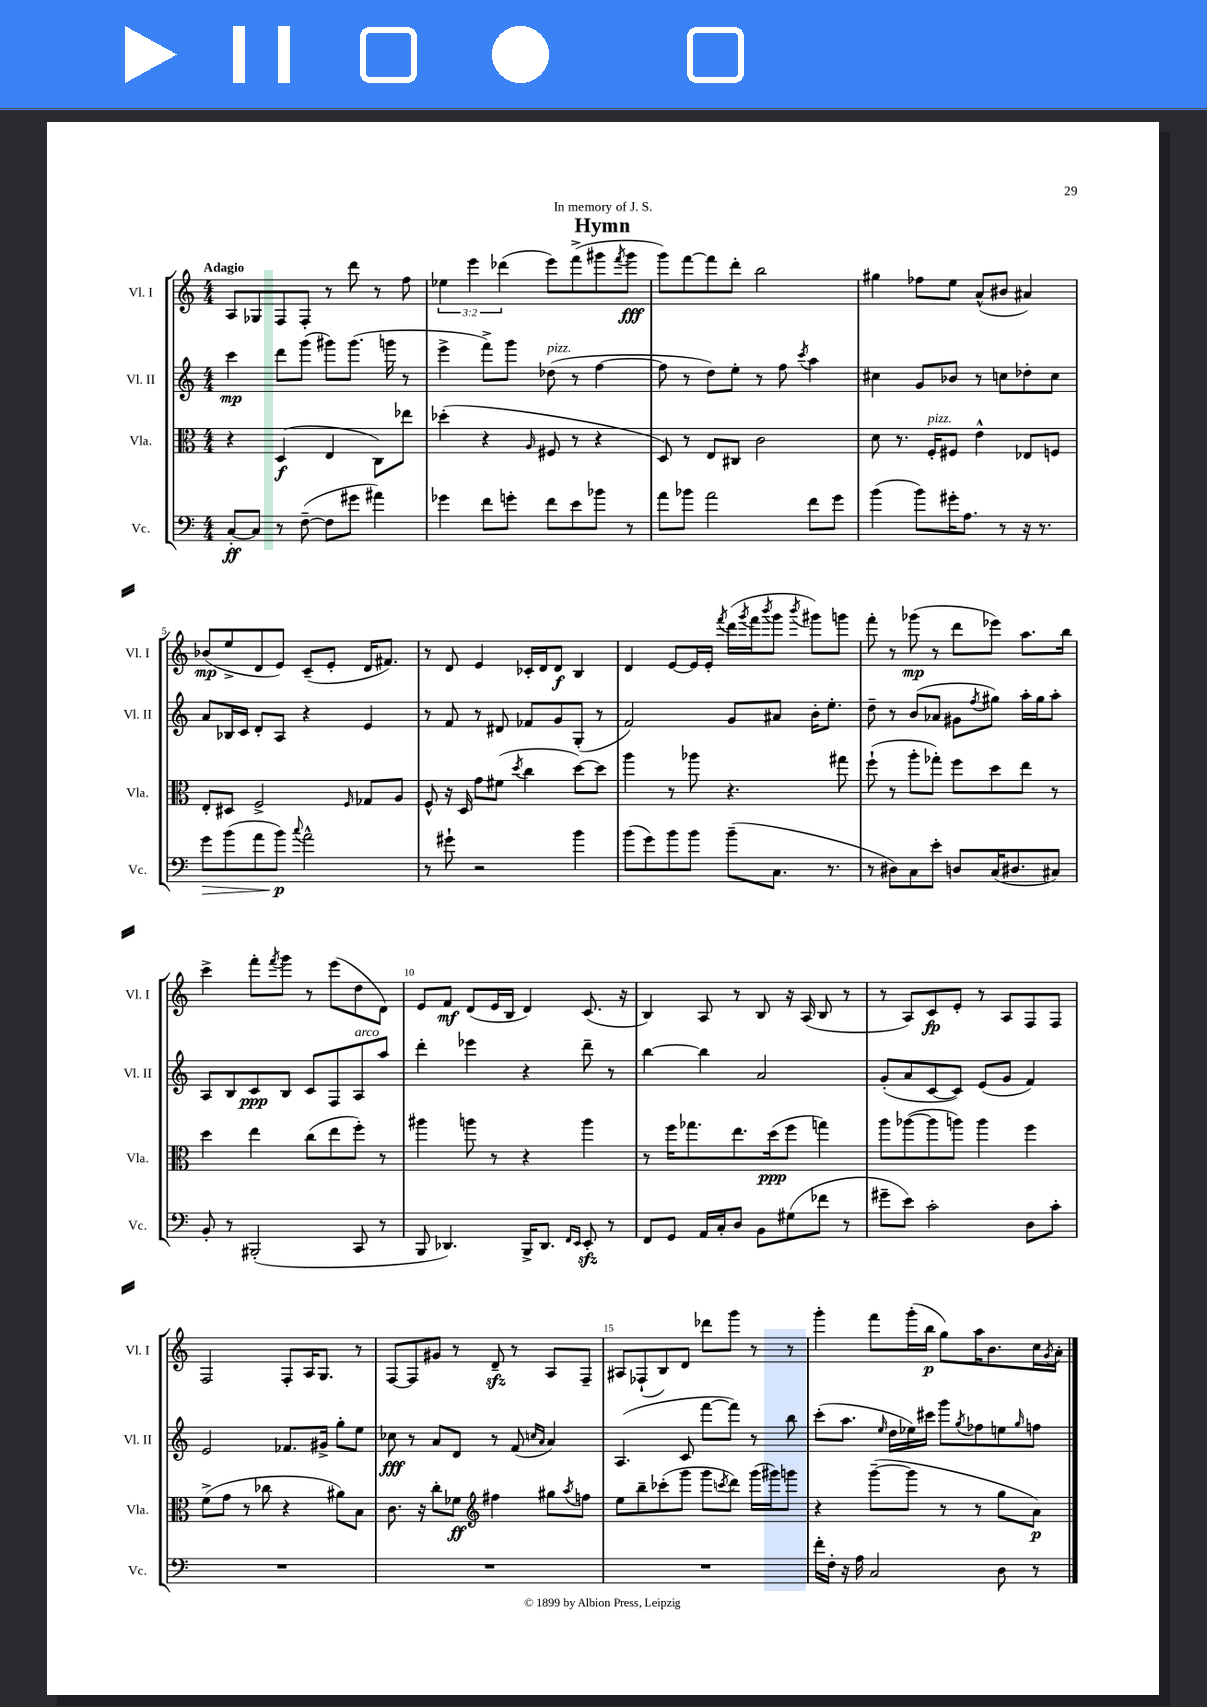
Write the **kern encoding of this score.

**kern	**dynam	**kern	**dynam	**kern	**dynam	**kern	**dynam
*part4	*part4	*part3	*part3	*part2	*part2	*part1	*part1
*staff4	*staff4	*staff3	*staff3	*staff2	*staff2	*staff1	*staff1
*I"Vc.	*	*I"Vla.	*	*I"Vl. II	*	*I"Vl. I	*
*I'Vc.	*	*I'Vla.	*	*I'Vl. II	*	*I'Vl. I	*
*clefF4	*	*clefC3	*	*clefG2	*	*clefG2	*
*k[]	*	*k[]	*	*k[]	*	*k[]	*
*M4/4	*	*M4/4	*	*M4/4	*	*M4/4	*
=1	=1	=1	=1	=1	=1	=1	=1
!	!	!	!	!	!	!LO:TX:a:B:t=Adagio	!
[8C'/L	ff	4r	.	4ccc\	mp	8A/L	.
8C/J]	.	.	.	.	.	8G-X/	.
8r	.	(4D/	f	8ddd\L	.	8F/	.
([8F~\	.	.	.	(8ggg\J	.	8F'/J	.
8F\L]	.	4E/	.	8ggg#X\L)	.	8r	.
8g#X\J	.	.	.	(8.ggg#\J	.	8ddd\	.
4a#X\)	.	8C\L)	.	.	.	8r	.
.	.	.	.	16gggn\	.	.	.
.	.	8ee-X\J	.	8r	.	8ff\	.
=2	=2	=2	=2	=2	=2	=2	=2
4g-X\	.	(4dd-X'\	.	4eee^\	.	6ee-X\	.
.	.	.	.	.	.	6eee\	.
8f\L	.	4r	.	8fff^\L)	.	.	.
.	.	.	.	.	.	(6ddd-X\	.
8gn'\J	.	.	.	8ggg\J	.	.	.
.	.	16qqA/	.	.	.	.	.
!	!	!	!	!LO:TX:a:i:t=pizz.	!	!	!
8f\L	.	8F#X/	.	(8dd-X\	.	8eee\L)	.
8e\	.	8r	.	8r	.	(8fff^\	.
8b-X\J	.	4r	.	[4ff\	.	8ggg#X\	.
.	.	.	.	.	.	8qfff/	.
8r	.	.	.	.	.	8ggg#\J	fff
=3	=3	=3	=3	=3	=3	=3	=3
8a\L	.	8D/)	.	8ff\]	.	8ggg\L)	.
8b-X\J	.	8r	.	8r	.	[8fff\	.
2a\	.	8E/L	.	8dd\L)	.	8fff\]	.
.	.	8C#X/J	.	8ee'\J	.	8ddd'\J	.
.	.	2c\	.	8r	.	2bb\	.
.	.	.	.	8ff\	.	.	.
.	.	.	.	8qccc/	.	.	.
8f\L	.	.	.	4aa\	.	.	.
8g\J	.	.	.	.	.	.	.
=4	=4	=4	=4	=4	=4	=4	=4
(4b\	.	8d\	.	4cc#X\	.	4gg#X\	.
.	.	8.r	.	.	.	.	.
8b\L)	.	.	.	8g/L	.	8ff-X\L	.
!	!	!LO:TX:a:i:t=pizz.	!	!	!	!	!
.	.	16F'/KL	.	.	.	.	.
16g#X'\K	.	8F#X/J	.	8b-X/J	.	8ee\J	.
8.A\J	.	.	.	.	.	.	.
.	.	4e^^\	.	8r	.	(8a^^/L	.
8r	.	.	.	8ccn\L	.	8b#X/J	.
16r	.	8E-X/L	.	8dd-X'\	.	4a#X/)	.
8.r	.	.	.	.	.	.	.
.	.	8Fn/J	.	8cc\J	.	.	.
!!LO:LB:g=z
=5	=5	=5	=5	=5	=5	=5	=5
!	!LO:HP:b	!	!	!	!	!	!
8g\L	>	8E'/L	.	8a/L	.	(8b-X/L	mp
(8b\	.	8D#X/J	.	16B-X/L	.	8ee^/	.
.	.	.	.	16c/JJ	.	.	.
8a\	.	2F^/	.	8d'/L	.	8d/	.
8b\J)	p	.	.	8A/J	.	8e/J)	.
8qqcc/	.	.	.	.	.	.	.
2a^^\	]	.	.	4r	.	(8c~/L	.
.	.	.	.	.	.	8e'/J	.
.	.	16qqF/	.	.	.	.	.
.	.	8G-X/L	.	4e/	.	16d/KL	.
.	.	.	.	.	.	8.f#X/J)	.
.	.	8A/J	.	.	.	.	.
=6	=6	=6	=6	=6	=6	=6	=6
8r	.	8F^^/	.	8r	.	8r	.
8g#X`\	.	16r	.	8f/	.	8d/	.
.	.	16D/	.	.	.	.	.
2r	.	8g\L	.	8r	.	4e/	.
.	.	(8f#X\J	.	8d#X/	.	.	.
.	.	8qdd/	.	.	.	.	.
.	.	4cc\	.	8f-X/L	.	16c-X'/LL	.
.	.	.	.	.	.	16d/J	.
.	.	.	.	8g/	.	8d/J	f
4b\	.	[8dd\L)	.	(8G'/J	.	4B/	.
.	.	8dd\J]	.	8r	.	.	.
=7	=7	=7	=7	=7	=7	=7	=7
(8b\L	.	4aa\	.	2f/)	.	4d/	.
8g\)	.	.	.	.	.	.	.
8b\	.	8r	.	.	.	[8e/L	.
8b\J	.	8aa-X\	.	.	.	16e/L]	.
.	.	.	.	.	.	16e'/JJ	.
.	.	.	.	.	.	8qfff/	.
(8b~\L	.	4.r	.	8g/L	.	(16ddd\LL	.
.	.	.	.	.	.	8qggg/	.
.	.	.	.	.	.	16fff\J	.
.	.	.	.	.	.	8qbbb/	.
8.C\J	.	.	.	8a#X/J	.	8ggg\J	.
.	.	.	.	.	.	8qbbb/	.
.	.	.	.	16b'\KL	.	8ggg#X\L)	.
8.r	.	.	.	8.ee'\J	.	.	.
.	.	8gg#X\	.	.	.	8gggn\J	.
=8	=8	=8	=8	=8	=8	=8	=8
8r	.	(8ff`\	.	8dd~\	.	8fff'\	.
8D#X\L)	.	8r	.	8r	.	8r	.
8C\	.	8aa'\L	.	(8b/L	.	(8ggg-X\	mp
8e'\J	.	8gg-X'\J)	.	8a-X/J	.	8r	.
8Dn/L	.	8ff\L	.	8g#X\L	.	8ddd\L	.
.	.	.	.	8qff/	.	.	.
(16C/K	.	8dd\	.	8gg#X\J)	.	8eee-X\J)	.
8.D#X/	.	.	.	.	.	.	.
.	.	8ee\J	.	16aa'\LL	.	8.aa\L	.
.	.	.	.	16gg#\J	.	.	.
8C#X/J)	.	8r	.	8aa'\J	.	.	.
.	.	.	.	.	.	16bb\Jk	.
!!LO:LB:g=z
=9	=9	=9	=9	=9	=9	=9	=9
8BB'/	.	4dd\	.	8A/L	.	4ccc^\	.
8r	.	.	.	8B/	.	.	.
(2BBB#X'/	.	4ee\	.	8c/	ppp	8fff'\L	.
.	.	.	.	.	.	8qfff/	.
.	.	.	.	8B/J	.	8ggg\J	.
.	.	(8cc\L	.	8c/L	.	8r	.
.	.	8ee\	.	8F/	.	(8eee\L	.
!	!	!	!	!LO:TX:a:i:t=arco	!	!	!
8CC/	.	8ff'\J)	.	8A/	.	8dd\	.
8r	.	8r	.	8aa/J	.	8d\J)	.
=10	=10	=10	=10	=10	=10	=10	=10
8BBB/	.	4aa#X\	.	4ddd'\	.	8e/L	.
4.DD-X/)	.	.	.	.	.	8f/J	mf
.	.	8aan\	.	4eee-X\	.	(8d/L	.
.	.	8r	.	.	.	16e/L	.
.	.	.	.	.	.	16B/JJ	.
16BBB^/KL	.	4r	.	4r	.	4d/)	.
8.DD-/J	.	.	.	.	.	.	.
16qqFF/LL	.	.	.	.	.	.	.
16qqEE/JJ	.	.	.	.	.	.	.
8EEzz'/	.	4aa\	.	8ddd~\	.	(8.c/	.
8r	.	.	.	8r	.	.	.
.	.	.	.	.	.	16r	.
=11	=11	=11	=11	=11	=11	=11	=11
8FF/L	.	8r	.	[4bb\	.	4B/)	.
8GG/J	.	16ff\KL	.	.	.	.	.
.	.	8.gg-X\	.	.	.	.	.
16AA/LL	.	.	.	4bb\]	.	8A/	.
16C'/J	.	.	.	.	.	.	.
8D/J	.	8.ee\	.	.	.	8r	.
8BB\L	.	.	.	2a/	.	8B/	.
.	.	(16dd\k	ppp	.	.	.	.
(8G#X\	.	8ff\J	.	.	.	16r	.
.	.	.	.	.	.	(16A/	.
8f-X\J	.	4ggn\)	.	.	.	8B/	.
8r	.	.	.	.	.	8r	.
=12	=12	=12	=12	=12	=12	=12	=12
8g#X~\L	.	8aa\L	.	(8g'/L	.	8r	.
8e\J)	.	([8aa-X\	.	8a/	.	8A/L)	.
2c'\	.	8aa-\]	.	[8c/	.	8c/	fp
.	.	8aan\J)	.	8c/J])	.	8e'/J	.
.	.	4aa\	.	(8e/L	.	8r	.
.	.	.	.	8g/J	.	8A/L	.
8D\L	.	4ff\	.	4f/)	.	8F/	.
8c'\J	.	.	.	.	.	8F/J	.
!!LO:LB:g=z
=13	=13	=13	=13	=13	=13	=13	=13
1r	.	(8f^\L	.	2e/	.	2F/	.
.	.	8g\J	.	.	.	.	.
.	.	8r	.	.	.	.	.
.	.	8cc-X\	.	.	.	.	.
.	.	4r	.	8.f-X/L	.	8F'/L	.
.	.	.	.	.	.	16A/K	.
.	.	.	.	16g#X^/Jk	.	8.G/J	.
.	.	8a#X\L)	.	8gg'\L	.	.	.
.	.	8B\J	.	8ee\J	.	8r	.
=14	=14	=14	=14	=14	=14	=14	=14
1r	.	8.c\	.	8cc-X\	fff	[8F/L	.
.	.	.	.	8r	.	8F/]	.
.	.	16r	.	.	.	.	.
.	.	8cc'\L	.	8a/L	.	8g#X/J	.
.	.	8f-X\J	ff	8d/J	.	8r	.
*	*	*clefG2	*	*	*	*	*
.	.	4ff#X\	.	8r	.	8dzz~/	.
.	.	.	.	(8f/	.	8r	.
.	.	.	.	16qqccn/LL	.	.	.
.	.	.	.	16qqa/JJ	.	.	.
.	.	8gg#X\L	.	4a/)	.	8A/L	.
.	.	8qaa/	.	.	.	.	.
.	.	8ffn\J	.	.	.	8F~/J	.
=15	=15	=15	=15	=15	=15	=15	=15
1r	.	8ee\L	.	(4.A/	.	8A#X/L	.
.	.	8bb~\	.	.	.	(8F-X`/	.
.	.	(8ccc-X'\	.	.	.	8B/)	.
.	.	8ggg\J	.	8c/	.	8d/J	.
.	.	8ggg\L	.	[8fff\L	.	8ddd-X\L	.
.	.	8qcccn/	.	.	.	.	.
.	.	8ddd\J)	.	8fff\J])	.	8ggg\J	.
.	.	(16ggg\LL	.	8r	.	8r	.
.	.	16ggg#X\J)	.	.	.	.	.
.	.	8gggn\J	.	8bb\	.	8r	.
=16	=16	=16	=16	=16	=16	=16	=16
16f'\LL	.	4r	.	(8ccc'\L	.	4ggg'\	.
16F'\JJ	.	.	.	.	.	.	.
16r	.	.	.	8.aa\J	.	.	.
16A\	.	.	.	.	.	.	.
2C/	.	([8ggg~\L	.	.	.	8fff\L	.
.	.	.	.	16qqee/	.	.	.
.	.	.	.	16dd\LL	.	.	.
.	.	8ggg\J]	.	16ee-X\)	.	(16ggg'\L	.
.	.	.	.	16ccc#X\JJ	.	16bb\JJ	p
.	.	8r	.	8ggg\L	.	8gg\L)	.
.	.	.	.	8qgg/	.	.	.
.	.	8r	.	8ff-X\	.	16aa\K	.
.	.	.	.	.	.	8.b\	.
8D\	.	8gg\L	.	8een\	.	.	.
.	.	.	.	16qqgg/	.	.	.
8r	.	8a\J)	p	8ffn\J	.	16cc\L	.
.	.	.	.	.	.	8qg/	.
.	.	.	.	.	.	16a'\JJ	.
==	==	==	==	==	==	==	==
*-	*-	*-	*-	*-	*-	*-	*-
